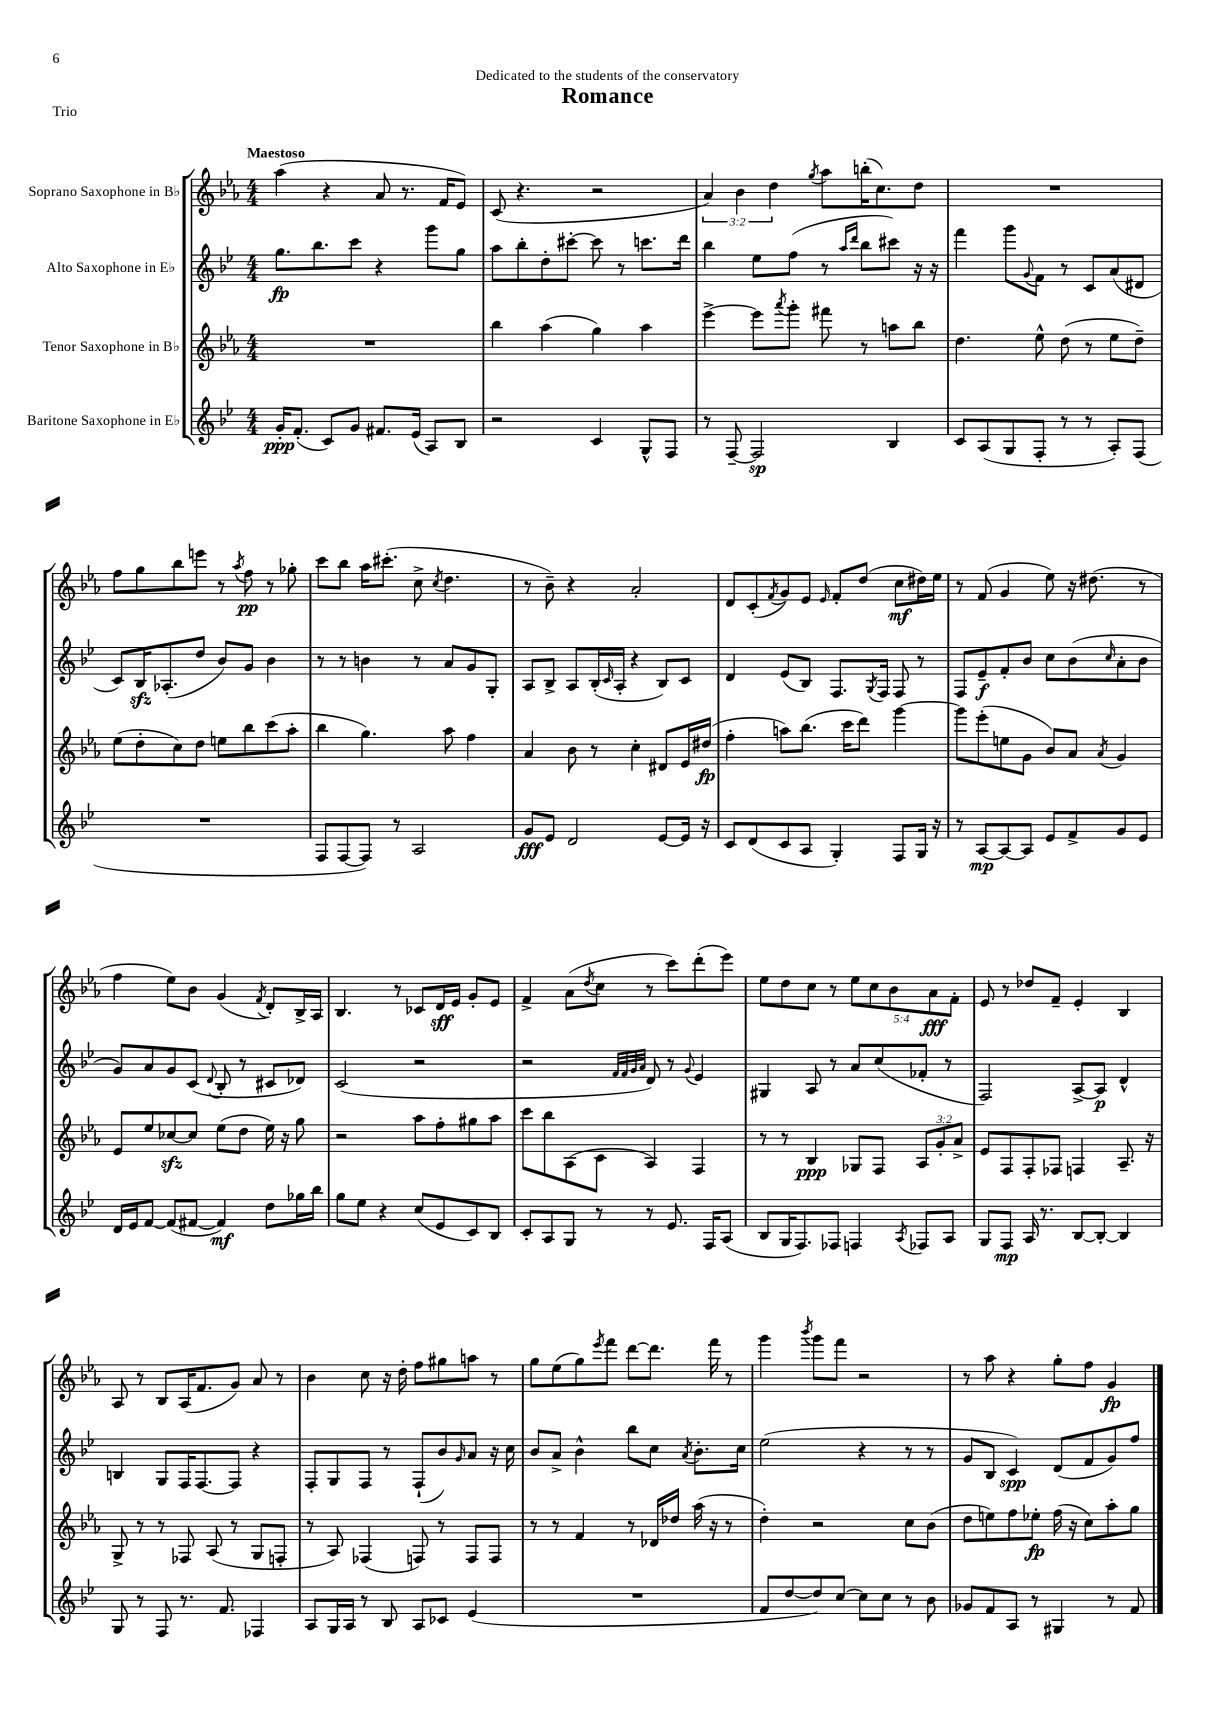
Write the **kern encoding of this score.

**kern	**kern	**kern	**kern
*staff4	*staff3	*staff2	*staff1
*clefG2	*clefG2	*clefG2	*clefG2
*k[b-e-]	*k[b-e-a-]	*k[b-e-]	*k[b-e-a-]
*M4/4	*M4/4	*M4/4	*M4/4
16g'/LK	1r	8.gg\L	(4aa-\
(8.f'/J	.	.	.
.	.	8.bb-\	.
8c/L)	.	.	4r
8g/J	.	8ccc\J	.
8.f#/L	.	4r	8a-/
.	.	.	8.r
(16e-/Jk	.	.	.
8A/L)	.	8ggg\L	.
.	.	.	16f/LK
8B-/J	.	8gg\J	8e-/J)
=	=	=	=
2r	4bb-\	8aa\L	(8c/
.	.	8bb-'\	4.r
.	(4aa-\	8dd'\	.
.	.	[8ccc#'\J	.
4c/	4gg\)	8ccc#\]	2r
.	.	8r	.
8G^^/L	4aa-\	8.ccc\L	.
8F/J	.	.	.
.	.	16ddd\Jk	.
=	=	=	=
8r	[4eee-^\	4bb-\	6a-/)
[8F~/	.	.	.
.	.	.	6b-\
2F/]	8eee-\]L	8ee-\L	.
.	.	.	6dd\
.	8qaaa-/	.	.
.	8ggg'\J	(8ff\J	.
.	.	.	8qgg/
.	8fff#\	8r	8aa-\L
.	.	16qqaa/LL	.
.	.	16qqddd/JJ	.
.	8r	8bb-\L	(16bb'\K
.	.	.	8.cc\)
4B-/	8aa\L	8ccc#\J)	.
.	8bb-\J	16r	8dd\J
.	.	16r	.
=	=	=	=
8c/L	4.dd\	4fff\	1r
(8A/	.	.	.
8G/	.	8ggg\L	.
.	.	8qqg/	.
8F'/J	8ee-^^\	8f\J	.
8r	(8dd\	8r	.
8r	8r	8c/L	.
8A'/L)	8ee-\L	(8a/	.
(8F/J	8dd~\J)	8d#/J	.
=	=	=	=
1r	(8ee-\L	8c/L)	8ff\L
.	8dd'\	16B-/K	8gg\
.	.	(8.A-'/	.
.	8cc\)	.	8bb-\
.	8dd\J	8dd/J	8eee\J
.	8ee\L	8b-/L)	8r
.	.	.	8qaa-/
.	8bb-\	8g/J	8ff\
.	(8ccc\	4b-\	8r
.	8aa-'\J	.	8gg-'\
=	=	=	=
8F/L	4bb-\	8r	8ccc\L
[8F/	.	8r	8bb-\J
8F/]J)	4.gg\)	4b\	16aa-\LK
.	.	.	(8.ccc#'\J
8r	.	.	.
2A/	.	8r	8cc^\
.	.	.	8qcc/
.	8aa-\	8a/L	4.dd\
.	4ff\	8g/	.
.	.	8G'/J	.
=	=	=	=
8g/L	4a-/	8A/L	8r
8e-/J	.	8B-^/J	8b-~\)
2d/	8b-\	8A/L	4r
.	8r	(16B-'/L	.
.	.	16qqc/	.
.	.	16A'/JJ	.
.	4cc'\	4r	2a-'/
[8e-/L	8d#/L	8B-/L)	.
16e-/]Jk	16e-/L	8c/J	.
16r	(16dd#/JJ	.	.
=	=	=	=
8c/L	4ff'\	4d/	8d/L
(8d/	.	.	(8c'/
.	.	.	8qf/
8c/	8aa\L)	(8e-/L	8g/)
8A/J	(8.bb-\J	8B-/J)	8e-/J
.	.	.	16qqe-/
4G'/)	.	8.F/L	8f'/L
.	16ccc\LK	.	.
.	8ddd\J)	.	(8dd/J
.	.	8qG/	.
.	.	16F/Jk	.
8F/L	[4ggg\	8F/	8cc\L
16G/Jk	.	8r	16dd#\L)
16r	.	.	16ee-\JJ
=	=	=	=
8r	8ggg\]L	8F/L	8r
[8A/L	(8eee-'\	8e-~/	(8f/
8A/_	8ee\	8f'/	4g/
8A/]J	8g\J	8b-/J	.
8e-/L	8b-/L)	8cc\L	8ee-\)
8f^/	8a-/J	(8b-\	16r
.	.	.	(8.dd#\
.	8qa-/	16qqcc/	.
8g/	4g/	8a'\	.
8e-/J	.	8b-\J	8r
=	=	=	=
16d/LL	8e-/L	8g/L)	4ff\
16e-/J	.	.	.
[8f/J	8ee-/	8a/	.
(8f/]L	[8cc-/	8g/	8ee-\L)
[8f#/J	8cc-/]J	(8c/J	8b-\J
.	.	8qqd/	.
4f#/])	(8ee-\L	8B-'/	(4g/
.	8dd\J	8r	.
.	.	.	8qf/
8dd\L	16ee-\)	8c#/L	8d'/L)
.	16r	.	.
16gg-\L	8gg\	8d-/J)	16B-^/L
16bb-\JJ	.	.	16A-/JJ
=	=	=	=
8gg\L	2r	(2c/	4.B-/
8ee-\J	.	.	.
4r	.	.	.
.	.	.	8r
(8cc/L	8aa-\L	2r	8c-/L
8e-/	8ff'\	.	16d/L
.	.	.	16e-/JJ
8c/)	8gg#\	.	8g'/L
8B-/J	8aa-\J	.	8e-/J
=	=	=	=
8c'/L	8ccc\L	2r	4f^/
8A/	8bb-\	.	.
8G/J	(8A-\	.	(8a-\L
.	.	.	8qdd/
8r	8c\J	.	8cc\J
.	.	32qqf/LLL	.
.	.	32qqf/	.
.	.	32qqg/	.
.	.	32qqa/JJJ	.
8r	4A-/)	8d/)	8r
8.e-/	.	8r	8ccc\L)
.	.	8qqg/	.
.	4F/	4e-/	(8ddd'\
16F/LK	.	.	.
(8A/J	.	.	8eee-\J)
=	=	=	=
8B-/L	8r	4G#/	8ee-\L
16G/K	8r	.	8dd\
8.F/)	.	.	.
.	4B-/	8A/	8cc\J
8F-/J	.	8r	8r
4F/	8G-/L	8a/L	10ee-\L
.	.	.	10cc\
.	8F/J	(8cc/	.
.	.	.	10b-\
8qA/	.	.	.
8F-/L	12A-/L	8f-'/J	.
.	.	.	10a-\
.	12g'/	.	.
8A/J	.	8r	.
.	.	.	10f'\J
.	12a-^/J	.	.
=	=	=	=
8G/L	8e-/L	2F/)	8e-/
8F/J	8F/	.	8r
16A/	8F'/	.	8dd-/L
8.r	.	.	.
.	8F-/J	.	8f~/J
[8B-/L	4F/	[8A^/L	4e-'/
8B-'/_J	.	8A/]J	.
4B-/]	8.A-~/	4d^^/	4B-/
.	16r	.	.
=	=	=	=
8G/	8G^/	4B/	8A-/
8r	8r	.	8r
8F/	8r	8G/L	8B-/L
8.r	8F-/	16F/K	(16A-/K
.	.	[8.F/	8.f/
.	(8A-/	.	.
8.f/	.	.	.
.	8r	8F/]J	8g/J)
4F-/	8G/L	4r	8a-/
.	8F'/J	.	8r
=	=	=	=
8A/L	8r	8F'/L	4b-\
16G/L	8A-/)	8G/	.
16A/JJ	.	.	.
8r	(4F-/	8F/J	8cc\
8B-/	.	8r	16r
.	.	.	16dd'\
8A/L	8F/)	(8F`/L	8ff\L
8c-/J	8r	8b-/)	8gg#\
.	.	16qqg/	.
(4e-/	8F/L	8a/J	8aa\J
.	8F/J	16r	8r
.	.	16cc\	.
=	=	=	=
1r	8r	8b-/L	8gg\L
.	8r	8a^/J	(8ee-\
.	4f/	4b-^^\	8gg\)
.	.	.	8qeee-/
.	.	.	8fff\J
.	8r	8bb-\L	[8ddd\L
.	16d-/LL	8cc\J	8.ddd\]J
.	16dd-/JJ	.	.
.	.	8qa/	.
.	(16aa-\	8.b-'\L	.
.	16r	.	16fff\
.	8r	.	8r
.	.	16cc\Jk	.
=	=	=	=
8f/L	4dd'\)	(2ee-\	4ggg\
[8dd/	.	.	.
.	.	.	8qbbb-/
8dd/])	2r	.	8ggg\L
[8cc/J	.	.	8fff\J
8cc\]L	.	4r	2r
8cc\J	.	.	.
8r	8cc\L	8r	.
8b-\	(8b-\J	8r	.
=	=	=	=
8g-/L	8dd\L	8g/L	8r
8f/	8ee\)	8B-/J	8aa-\
8A/J	8ff\	4c/)	4r
8r	8ee-'\J	.	.
4G#/	(16ff\	(8d/L	8gg'\L
.	16r	.	.
.	8cc\L)	8f/	8ff\J
8r	8aa-'\	8g/)	4g/
8f/	8gg\J	8ff/J	.
==	==	==	==
*-	*-	*-	*-
